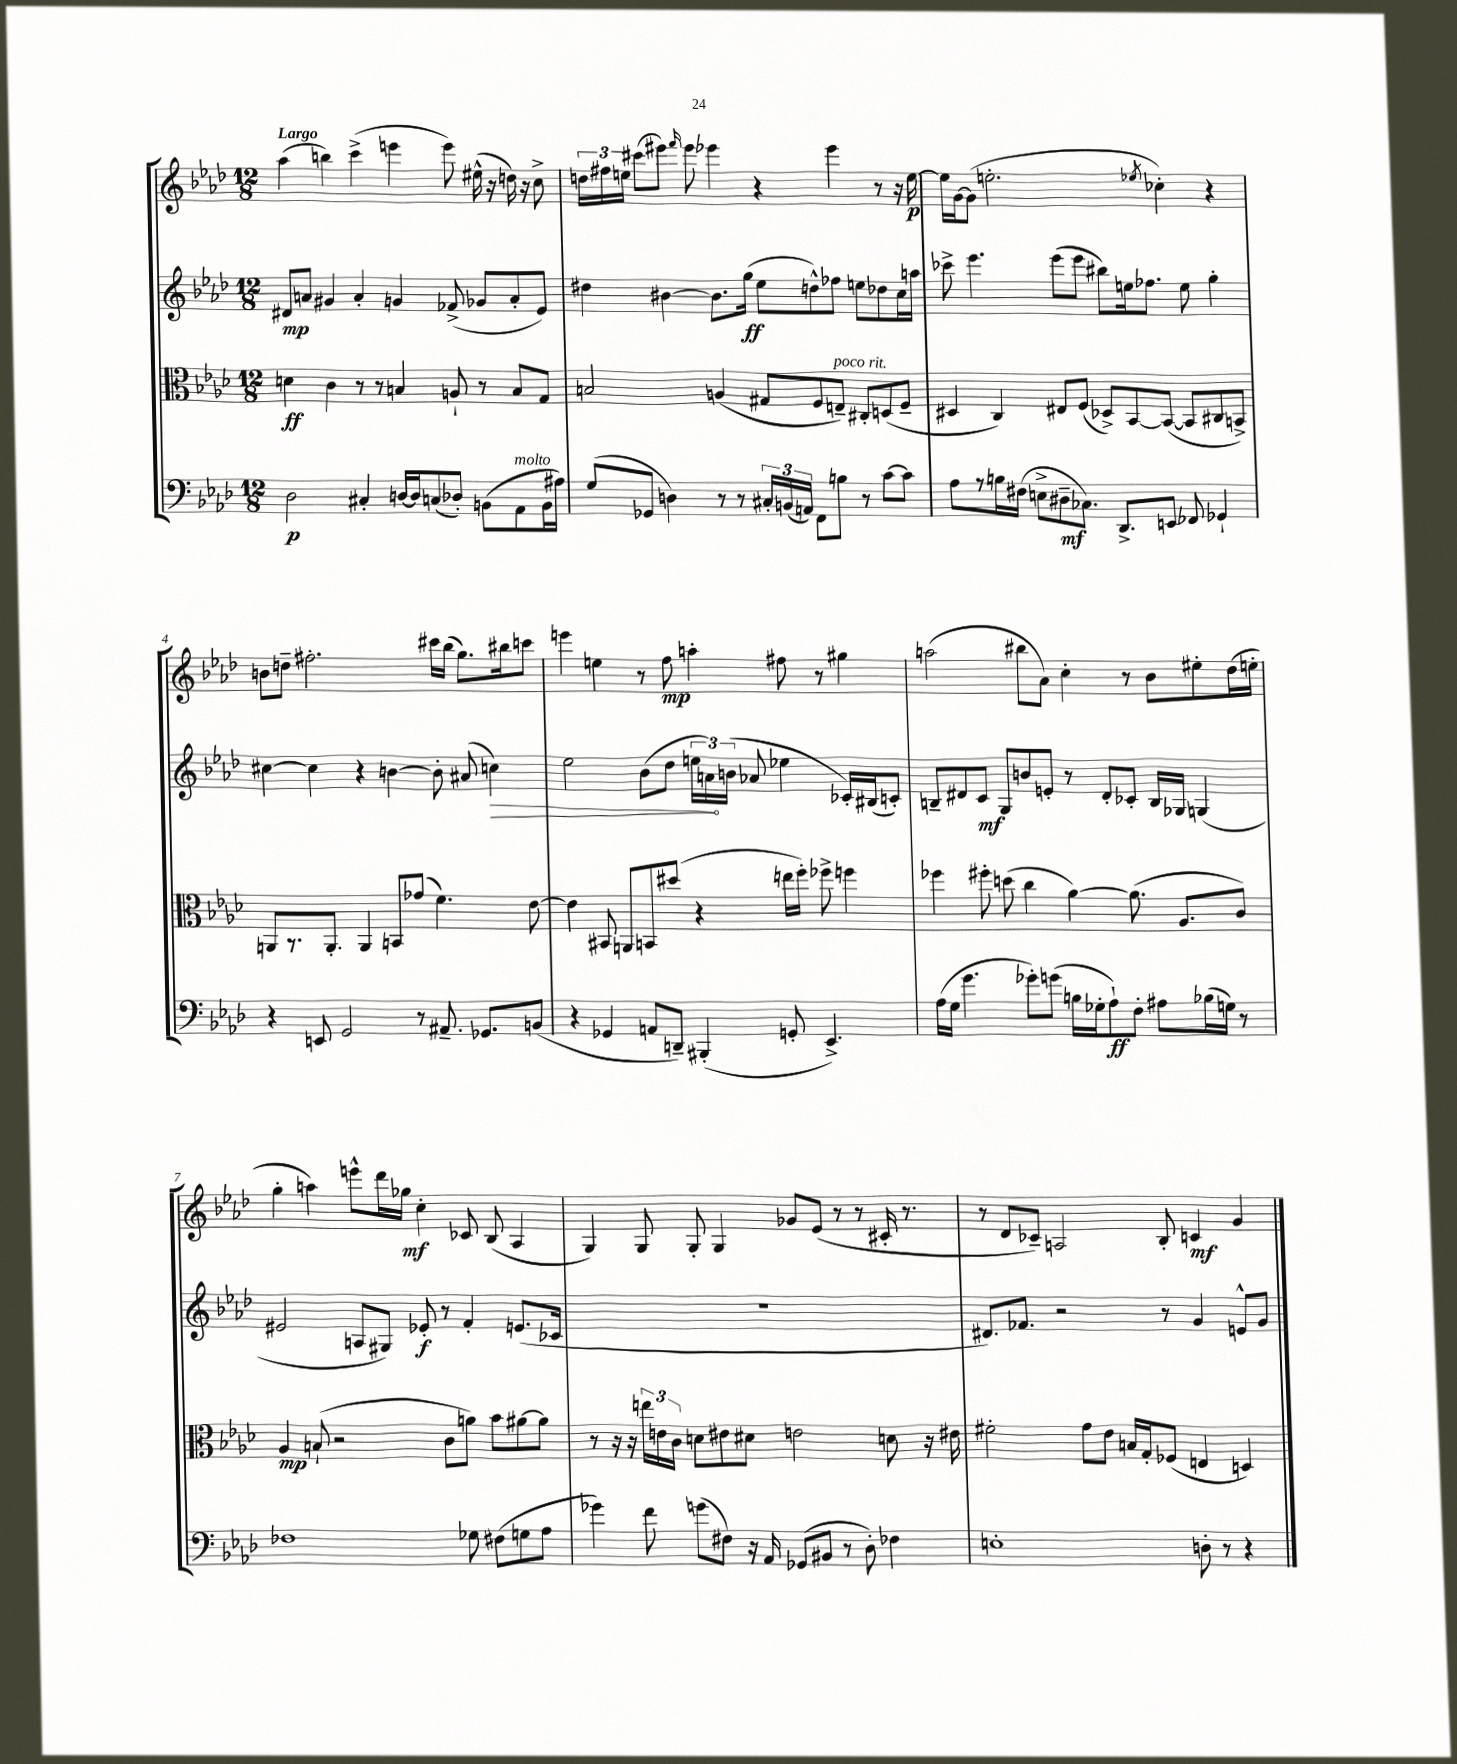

**kern	**kern	**kern	**kern
*staff4	*staff3	*staff2	*staff1
*clefF4	*clefC3	*clefG2	*clefG2
*k[b-e-a-d-]	*k[b-e-a-d-]	*k[b-e-a-d-]	*k[b-e-a-d-]
*M12/8	*M12/8	*M12/8	*M12/8
2D-	4d	8d#	(4aa-
.	.	8a	.
.	4c	4g#	4bb)
4C#'	8r	4a'	(4ccc^
.	8r	.	.
[16D	4B	4g	4eee
16D]	.	.	.
(8C	.	.	.
8D-')	8A`	(8f-^	8eee)
(8BB	8r	8g-	(16ee#^^
.	.	.	16r
8AA-	8B	8a'	16dd)
.	.	.	16r
16BB	8G	8e-)	8cc^
16A#)	.	.	.
=	=	=	=
(8G	2B	4dd#	24dd
.	.	.	24ff#
.	.	.	24ee
8GG-	.	.	(8ccc#
4D)	.	[4b#	8eee#)
.	.	.	16qqfff
.	.	.	8eee#
8r	(4A	8.b#]	4eee-
8r	.	.	.
.	.	(16gg	.
24C#'	8G#	8ee-	4r
(24BB	.	.	.
24AA)	.	.	.
8FF	8F	8dd^^)	.
8B	8E~)	8ff-	4eee-
8r	8C#'	8ee	.
[8c	(8D	8dd-	8r
8c]	8F~	16cc	16r
.	.	16aa	[16ee
=	=	=	=
8A-	4D#	8ccc-^	16ee]
.	.	.	[16g
8r	.	4.eee-	(8g]
16B	4C)	.	2.ee'
(16F#	.	.	.
8E^	.	.	.
8D#~	8E#	(8eee-	.
8.C-)	(8F	8eee-	.
.	8D-^)	8bb#)	.
8.DD-^	.	.	.
.	[8BB-	16ee	.
.	.	8.ff-	.
.	.	.	8qee-
8EE	(8BB-_	.	4cc-')
8FF-	8BB-]	8ee	.
4GG-`	8C#	4gg'	4r
.	8BB^)	.	.
=	=	=	=
4r	8AA	[4cc#	8b
.	8.r	.	8dd~
8EE	.	4cc#]	2.ff#'
.	8.AA'	.	.
2GG	.	.	.
.	4AA	4r	.
.	8BB	[4b	.
8r	(8g-	.	.
8.AA#~	4.f)	8b']	16ccc#
.	.	.	(16bb-
.	.	(8a#	8.gg)
8.GG-	.	.	.
.	.	4cc)	.
.	.	.	16bb#
(8BB	[8e-	.	8ccc
=	=	=	=
4r	4e-]	2ee-	4eee
4GG-	8BB#	.	4ee
.	8AA	.	.
8AA	8BB	(8b-	8r
8DD~)	(8dd#	8dd-	8ff
(4BBB#'	4r	24ee	4aa'
.	.	24a)	.
.	.	(24b	.
.	.	8a-	.
8GG'	16ee	4ee-	8ff#
.	16ff')	.	.
4.EE-^)	8ff-^	.	8r
.	4ff	16c-')	4gg#
.	.	(16B#	.
.	.	8c')	.
=	=	=	=
(16A-	4ff-	8B~	(2aa
16G	.	.	.
4.g	.	8d#	.
.	8ff#'	8c	.
.	(8dd	8G	.
8g-')	4cc	8b	8bb#
(8g	.	8e'	8a-)
16B	[4a-)	8r	4cc'
16G-'	.	.	.
8A-`)	.	8d#'	.
8F'	(8.a-]	8c-'	8r
8A#	.	16B	8b-
.	8.A-	16G-	.
(16B-	.	(4G	8ee#'
16G)	.	.	.
8r	8c)	.	(16dd-
.	.	.	16ee'
=	=	=	=
1F-	4A-	2e#	4gg'
.	(8B`	.	4aa)
.	2r	.	.
.	.	8A	8eee^^
.	.	8G#)	16ddd-
.	.	.	16gg-
.	.	8e-'	4cc'
.	8c	8r	.
8G-	8a)	4f'	8c-
(8F#	8b-	.	(8B-
8G	[8a#	(8.e	4A-
8A-	8a#]	.	.
.	.	16c-	.
=	=	=	=
4g-)	8r	1.r	4G)
.	16r	.	.
.	16r	.	.
8f	24ee	.	8G
.	24e	.	.
.	24c	.	.
(8g	8d	.	8G'
8F#)	8e#	.	4G
16r	8d#	.	.
16AA-	.	.	.
(8GG-	2e	.	8g-
8BB#	.	.	(8e-
8r	.	.	8r
8D-')	.	.	8r
4F-	8d	.	16c#'
.	.	.	8.r
.	16r	.	.
.	16e#	.	.
=	=	=	=
1E'	2f#'	8.d#)	8r
.	.	.	8d-
.	.	8.f-	.
.	.	.	8c-~)
.	.	2r	2A
.	8g	.	.
.	8e-	.	.
.	16B	.	.
.	16G'	.	.
.	(8F-	8r	8B-'
8D'	4E	4g	4c
8r	.	.	.
4r	4D)	8e^^	4g
.	.	8g	.
==	==	==	==
*-	*-	*-	*-
